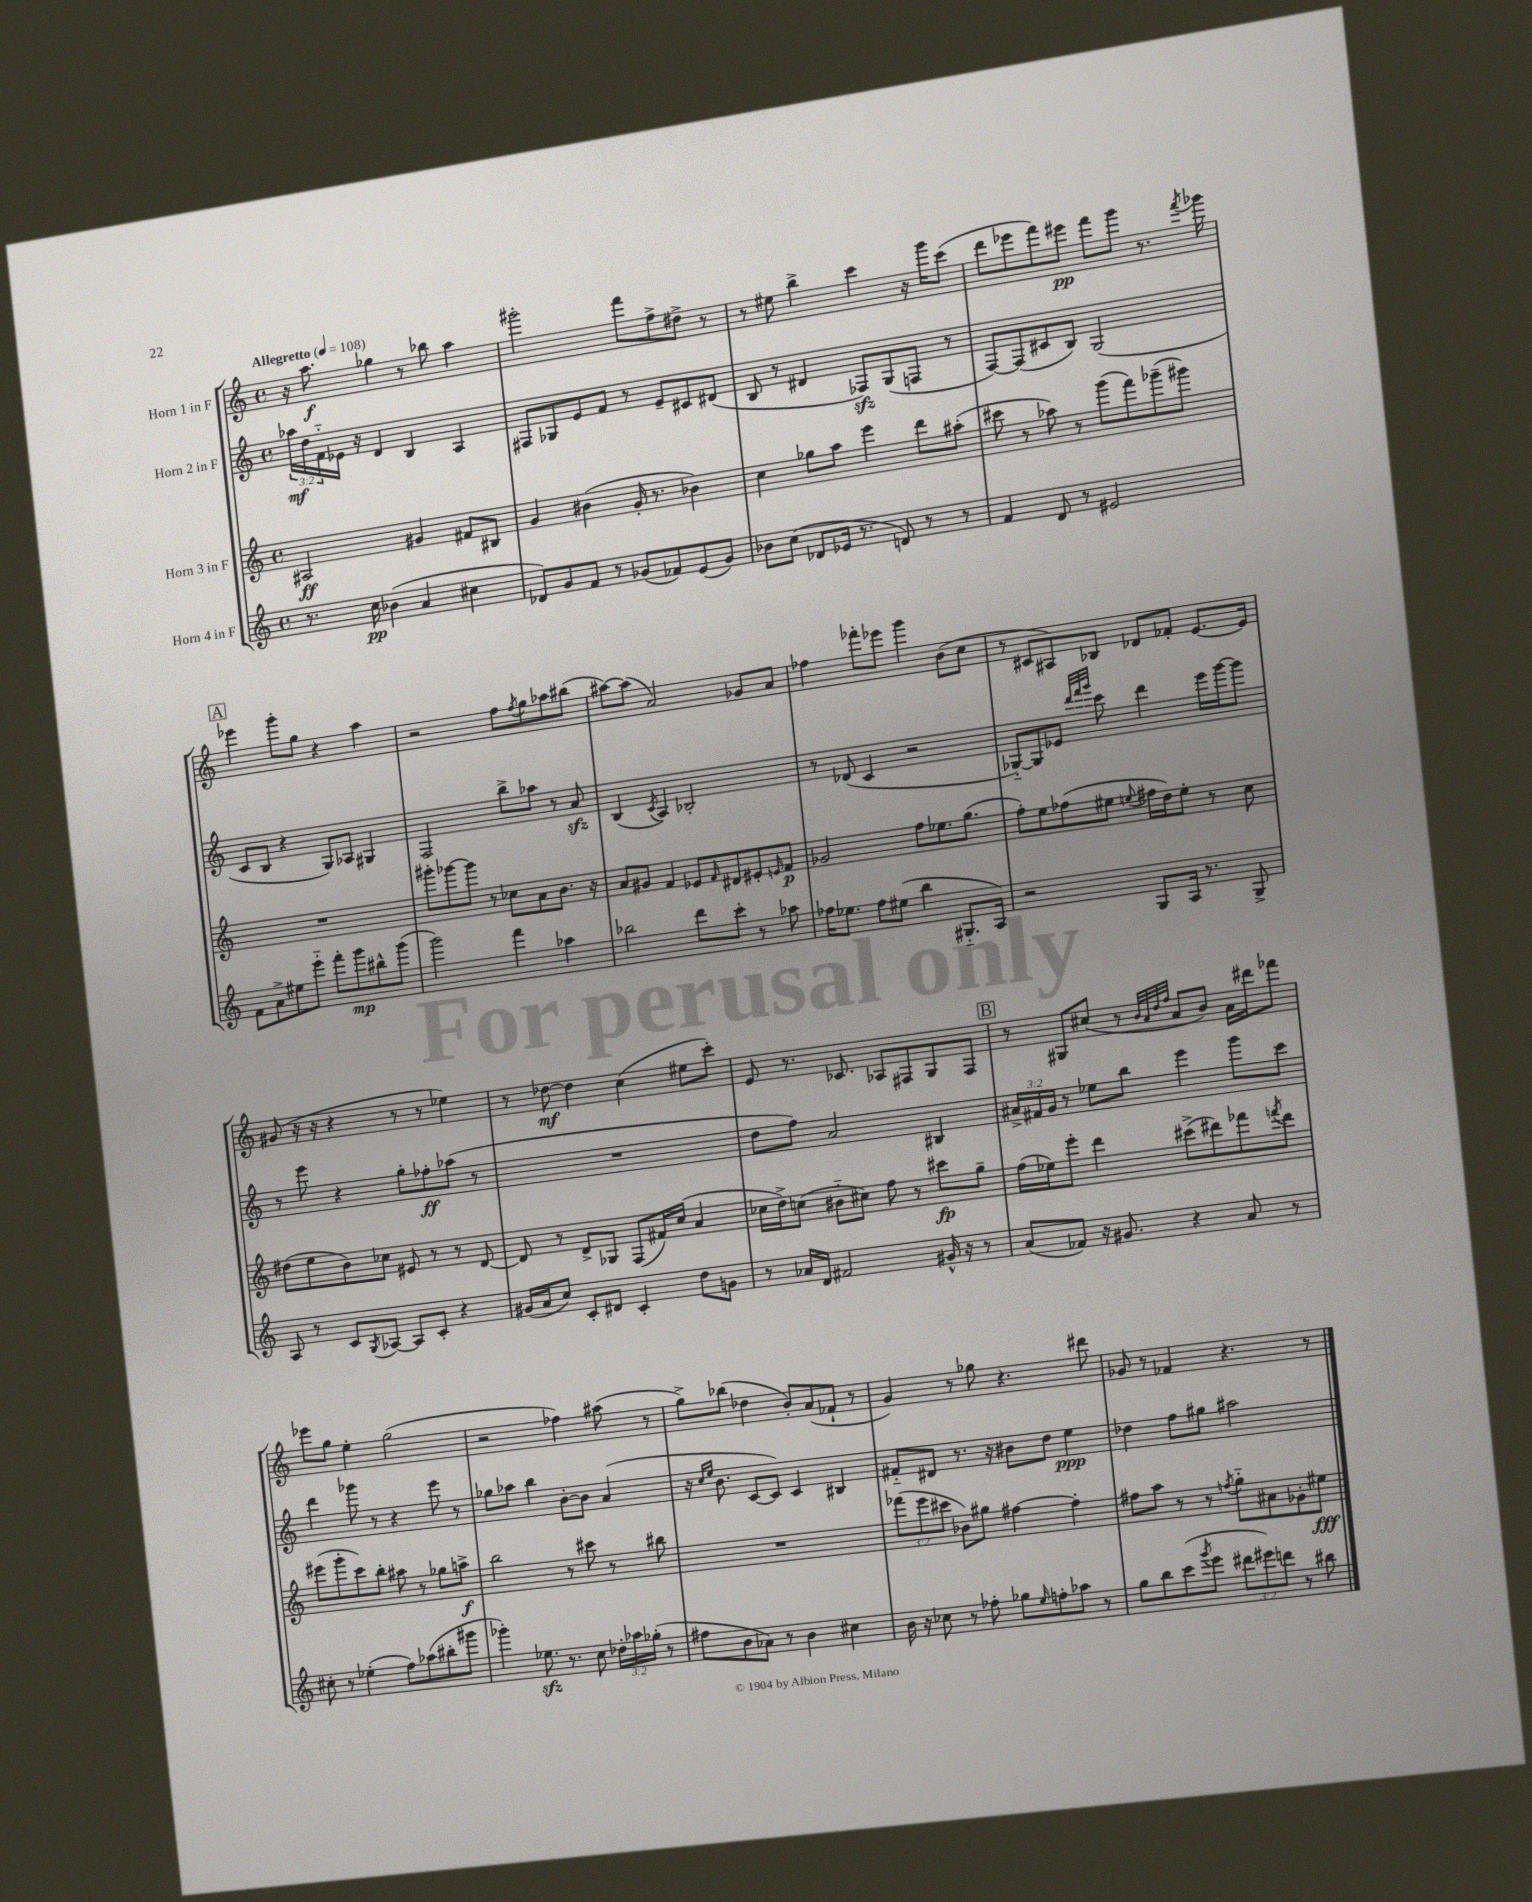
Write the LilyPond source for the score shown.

<<
\new StaffGroup <<
\new Staff = "s0" \with { instrumentName = "Horn 1 in F" } {
    \clef treble \key c \major \defaultTimeSignature \time 4/4 \tempo "Allegretto" 4 = 108
    r16 a''8.\f ges''4 r8 bes''8 a''4 |
    gis'''2-. f'''8 f''8-> dis''8-> r8 |
    r8 eis''8 b''4-> c'''4 r16 g'''16 c'''8( |
    d'''8 ees'''8 f'''8) eis'''8\pp f'''8 g'''8 r8. \acciaccatura { f'''8 } ges'''16 |
    \mark \markup { \box "A" } ees'''4 g'''8-. g''8 r4 a''4 |
    r2 f''8 \acciaccatura { f''8 } g''8 aes''8 bis''8( |
    ais''8~) ais''8( a'2) ges'8 a'8 |
    fes''4 fes'''8-. ees'''8 g'''4 b'8( c''8 |
    r8 cis'8 ais8) bes8 des'8 fes'8-. e'8.~ e'16 |
    gis'8( r16 r16 r4 r8 r8 ees''4) |
    r8 des''8~\mf des''4 c''4( eis''8 c'''8-.) |
    e'8 r8. ces'8. aes8 fis8 g8 fis8 |
    \mark \markup { \box "B" } r8 gis8 cis''8( r8 \grace { b'32 a'32 d''32 f''32 } a'8 b'8) a'16 dis'''16 fes'''8 |
    ees'''8 g''8 e''4-. g''2( |
    r2 fes''4) ais''8( r8 |
    g''8->) bes''8( des''4 b'8-.) a'8( fes'8-! r8 |
    g'4) r8 ges''8 r4. dis'''8 |
    ges'8 r8 fes'4 r4. r8 \bar "|." |
}
\new Staff = "s1" \with { instrumentName = "Horn 2 in F" } {
    \clef treble \key c \major \defaultTimeSignature \time 4/4 \override Staff.TupletNumber.text = #tuplet-number::calc-fraction-text
    \tuplet 3/2 { aes''16\mf d''16 f'16-_ } ees'16 r16 d'4 b4 a4 |
    fis8 ges8 e'8 f'8 r8 e'8-- cis'8 dis'8( |
    b8 r8 dis'4 fes8\sfz) g8( f8 r8 |
    f8~) f8( cis'8 b8) g2( |
    \mark \markup { \box "A" } c'8 b8 r4 g8) aes8 gis4 |
    f2 b''8-> aes''8 r8 a'8\sfz |
    b4( \acciaccatura { c'8 } a4) bes2-. |
    r8 des'8( c'4 r2 |
    ges8~-_) ges8 ees'8 \grace { d'''32 f'''32 g'''32 } c'''8 d'''4 e'''16 g'''16~ g'''8 |
    r8 e'''8 r4 g''8-. fes''8-.\ff aes''8( r8 |
    R1 |
    d''8 f''8) a'2 bis4 |
    \mark \markup { \box "B" } \tuplet 3/2 { ais'16-> fis'16 g'16 } r8 ees''8 b''8 e'''4 g'''8 c'''8 |
    d'''4 ges'''8 r8 r4 e'''8 r8 |
    ges''8 aes''8 b''4 b'8~-. b'8 a'4( |
    r16 \grace { c''16 e''16 } b'8. c'8~ c'8) c'4 bis4 |
    fis'8-_ dis'8 r8. r16 bis'8 d''8 e''4\ppp |
    des''4 f''8 gis''8 ais''2 \bar "|." |
}
\new Staff = "s2" \with { instrumentName = "Horn 3 in F" } {
    \clef treble \key c \major \defaultTimeSignature \time 4/4 \override Staff.TupletNumber.text = #tuplet-number::calc-fraction-text
    ais2\ff gis'4 fis'8 bis8 |
    g'4 bis'4( g'16-. r8. bes'4) |
    c''4 ges''8 a''8 e'''4 d'''8 ais''8-.( |
    cis'''8 r8 aes''8) r8 g'''8( f'''8) ges'''8--( gis'''8) |
    \mark \markup { \box "A" } R1 |
    gis'''8-. ges'''8~ ges'''8 r8 ces''8 a'8 b'8. r16 |
    a'8 gis'8 f'4 ees'8 \grace { f'16 } dis'8 eis'8-. \grace { e'16 } f'8\p |
    ges'2 f''8 ees''8. g''8.( |
    f''8-.) e''8 fes''8( eis''8 \appoggiatura { e''8 } fis''16 d''16) e''8-. r8 c''8 |
    dis''8( e''8 b'8) ces''8 eis'8 r8 r8 d'8~ |
    d'8 r8 d'8-> ges8 f8( fis'16) c''16( a'4 |
    ces''16 d''16->) c''8( bis'8-_ cis''8) f''8 r8 cis'''8\fp g''8-- |
    \mark \markup { \box "B" } f''16( ees''16) e'''8-. d'''4 cis'''8->( dis'''8) fes'''8 \acciaccatura { f'''8 } dis'''8 |
    eis'''8( g'''8-. c'''8) b''8-. ais''8 r8 ges''8 a''8->\f |
    b''2 r8 cis'''8 r8 bis''8 |
    R1 |
    \tuplet 3/2 { fes'''8( e'''8 cis'''8 } bes'8) gis''8 fis''4~ fis''4-. |
    fis''8 a''8 r8 r8 \acciaccatura { f''8 } g''8-_ ais'8 ges'8-. eis''8\fff \bar "|." |
}
\new Staff = "s3" \with { instrumentName = "Horn 4 in F" } {
    \clef treble \key c \major \defaultTimeSignature \time 4/4 \override Staff.TupletNumber.text = #tuplet-number::calc-fraction-text
    r8. c''16\pp bes'4( a'4 cis''4 |
    des'8) g'8 f'8 r8 ges'8( fes'8) e'8( ges'8) |
    bes'8 c''8( des'8 ees'16 r8. d'8) r8 r8 |
    f'4 d'8 r8 eis'2 |
    \mark \markup { \box "A" } f'8 a'8-> eis''8 e'''8-_ f'''8-. g'''8\mp bis''8-^ g'''8( |
    g'''2) f'''4 aes''4 |
    bes''2 d'''8 c'''8-. r8 aes''8 |
    fes''16 ees''8. fes''8 eis''8( b''4 gis8.-_ a16) |
    r2 g8 a16 r8. g8-> |
    a8 r8 c'8 \acciaccatura { g8 } aes8~ aes8 c'8-. r4 |
    gis'16( a'16 c''8) c'8-. dis'8 c'4-. d''8 g'8 |
    r8 aes'16 d'16 fis'2 gis'16-^ r16 r8 |
    \mark \markup { \box "B" } a'8( fes'8) r16 gis'8. r4 a'8 r8 |
    cis''8-. r8 ees''4-.( f''8) aes''8( bis''8-. gis'''8 |
    ges'''4-.) ees''8.\sfz r8. c''8 \tuplet 3/2 { des''16-. aes''16 ges''16-.( } r8 |
    fis''8 b'8 aes'8) r8 b'4 cis''4 |
    b'16 r16 ces''8 r8 fes''8-. ges''8 \grace { e''16 } f''8-. aes''8 r8 |
    g''8 b''8 c'''8( \acciaccatura { g'''8 } e'''8 \tuplet 3/2 { dis'''8 eis'''8) d'''8 } r8 bis''8 \bar "|." |
}
>>
>>
\layout { \context { \Score \remove "Bar_number_engraver" } }
